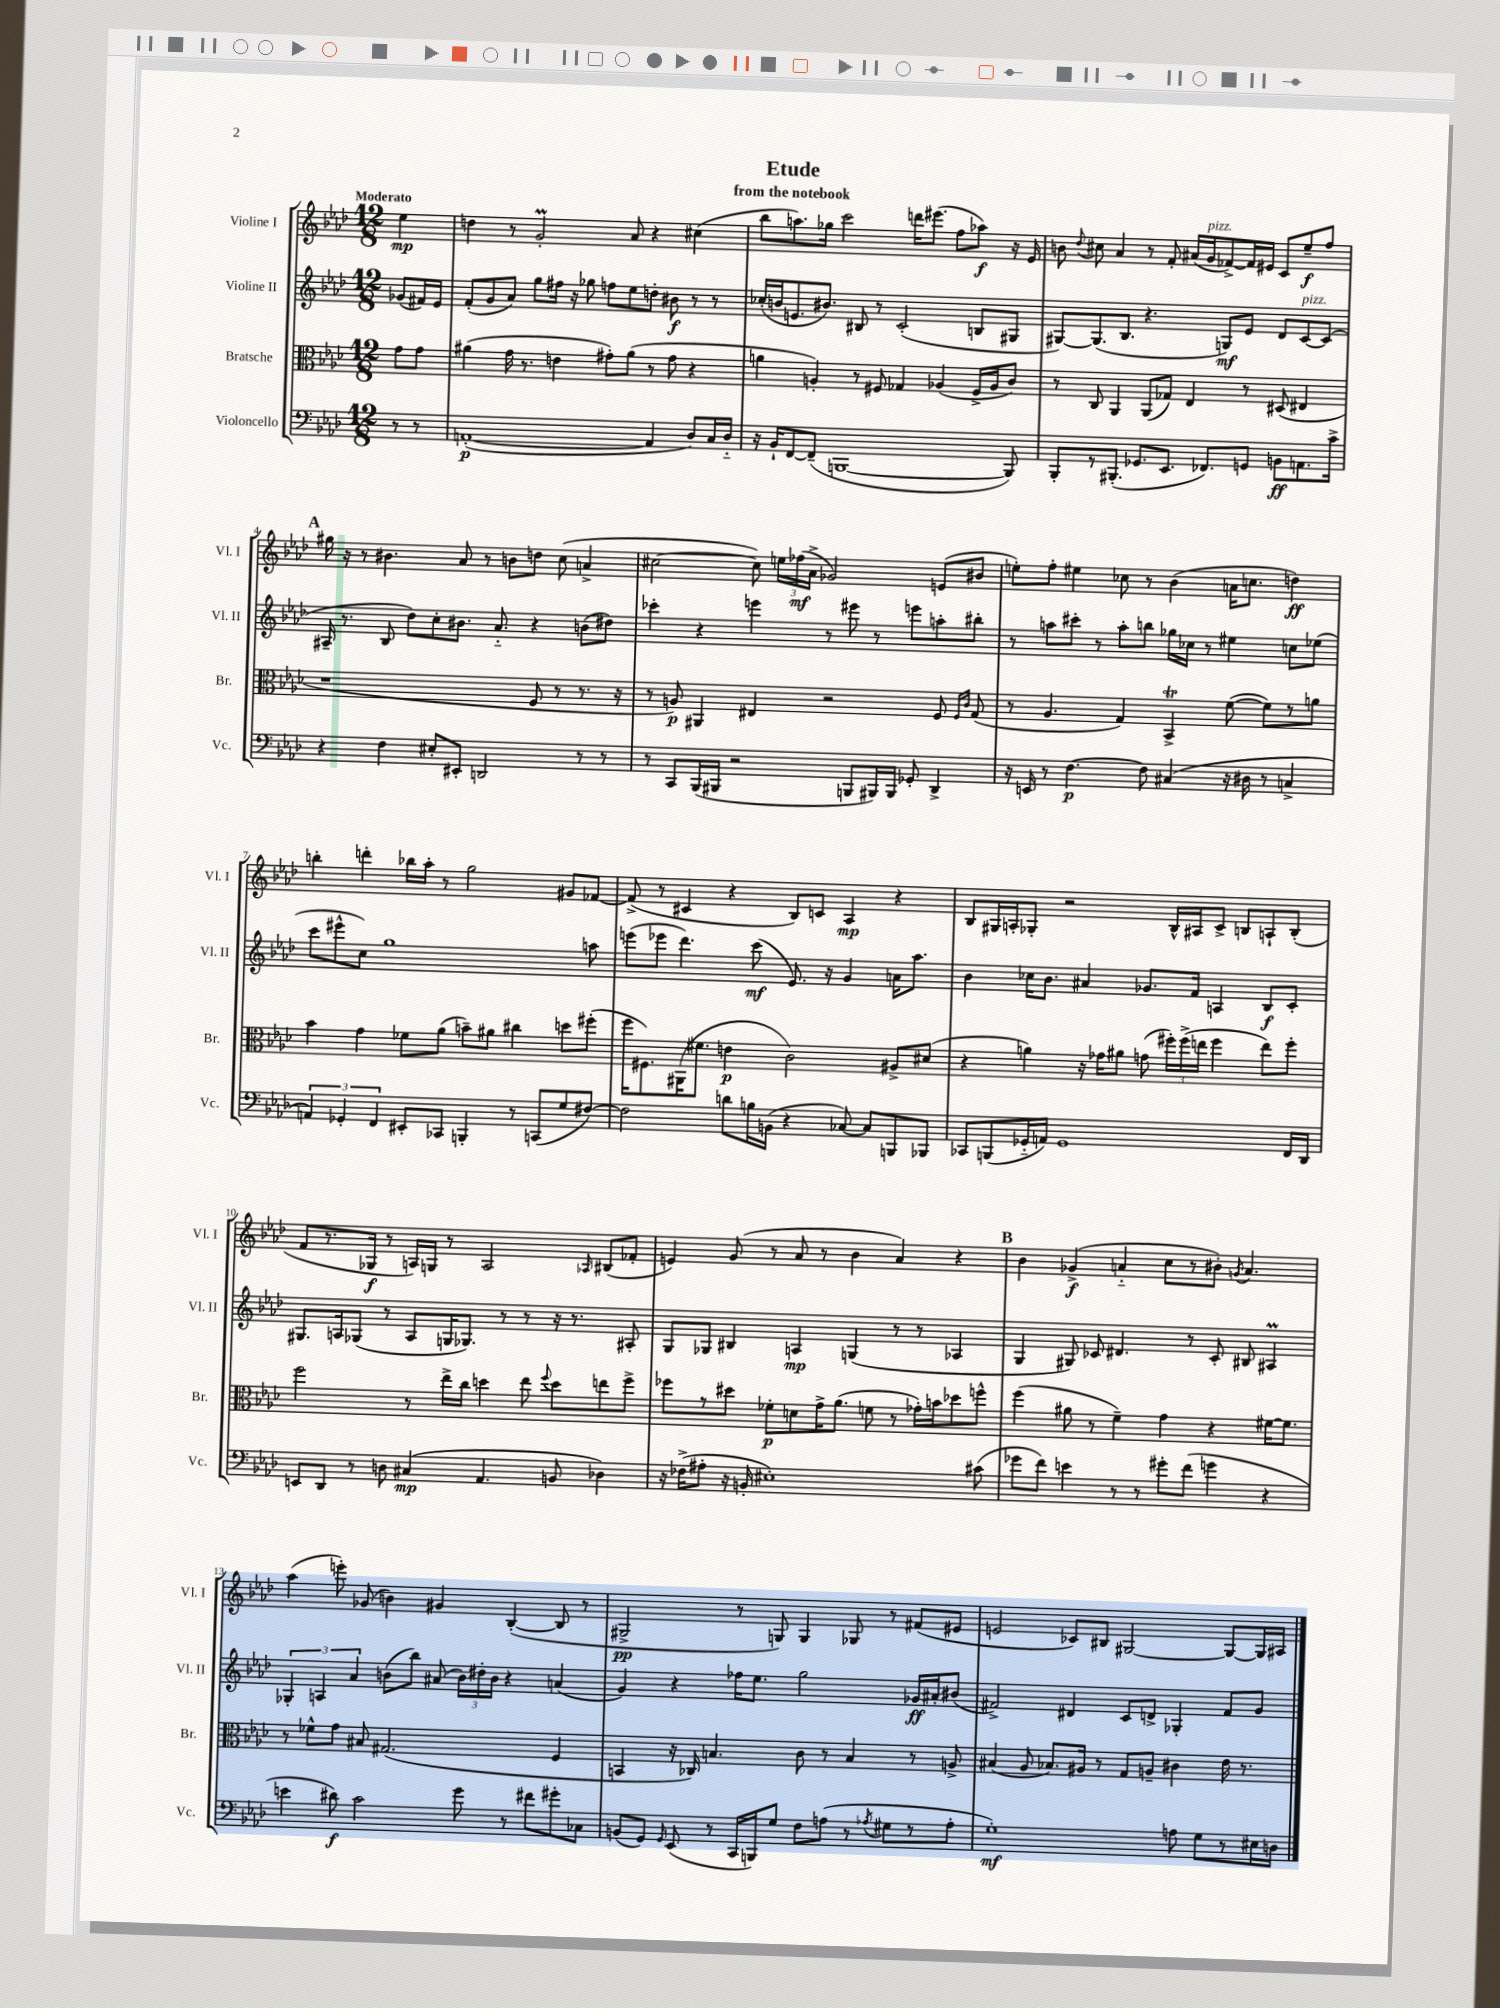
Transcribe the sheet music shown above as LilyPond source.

\header { title = "Etude" subtitle = "from the notebook" }
<<
\new StaffGroup <<
\new Staff = "s0" \with { instrumentName = "Violine I" shortInstrumentName = "Vl. I" } {
    \clef treble \key aes \major \numericTimeSignature \time 12/8 \partial 4 \tempo "Moderato"
    \autoBeamOff ees''4\mp |
    d''4 r8 g'2-.\prall aes'8 r4 cis''4( |
    bes''8[ a''8.) ges''16] c'''2 d'''16[ eis'''8.]( f''8[ aes''8]\f) r16 ees'16 |
    b'8 \appoggiatura { des''8 } cis''8 aes'4 r8 f'8-. ais'16[( g'16^\markup { \italic "pizz." } fes'8~->) fes'16 eis'16] c'8[ ees''8--\f f''8] |
    \mark \markup { \bold "A" } gis''16 r16 r8 bis'4. aes'8 r8 b'8[ d''8] c''8( a'4-> |
    cis''2~ cis''8) \tuplet 3/2 { e''16[ fes''16\mf( aes'16]-> } ges'2) e'8[( bis'8] |
    e''8[-.) f''8]-. eis''4 ces''8 r8 bes'4( a'16[ c''8.] d''4\ff) |
    b''4-. d'''4-. bes''16[ aes''16]-. r8 g''2 gis'8[ fes'8]~ |
    fes'8->( r8 cis'4 r4 bes8[) c'8] aes4\mp r4 |
    bes8[ gis16 a16-. ges8]-. r2 bes16[-^ ais16 c'8]-> b8[ a8-! b8]-.( |
    f'8[ r8. ges16]\f r8 a16[) g16] r8 a2 \grace { aes16 } bis8[( fes'8]-. |
    e'4) g'8( r8 aes'8 r8 bes'4 aes'4) r4 |
    \mark \markup { \bold "B" } bes'4 ges'4->\f( a'4-_ c''8[ r8 bis'8]-.) \acciaccatura { g'8 } a'4. |
    aes''4( e'''8-.) ges'8( b'4) gis'4 bes4~-.( bes8 r8 |
    gis2->\pp r8 g8) g4 ges8 r8 fis'8[( eis'8] |
    e'2 ces'8[) bis8] gis2~ gis8[~ gis16 ais16] \bar "|." |
}
\new Staff = "s1" \with { instrumentName = "Violine II" shortInstrumentName = "Vl. II" } {
    \clef treble \key aes \major \numericTimeSignature \time 12/8 \partial 4
    \autoBeamOff ges'8[( fis'16) ees'16] |
    f'8[-.( g'8 aes'8]) g''8[ fis''16] r16 ges''8 f''8[ ees''8 d''8]-. bis'8\f r8 r8 |
    ces''16[-.( b'16 e'8. bis'8.]) bis8 r8 c'2-.( b8[ gis8] |
    gis8[~) gis8.( bes8.] r4. g8[\mf) ees'8] des'8[ c'8~^\markup { \italic "pizz." } c'8]( |
    \mark \markup { \bold "A" } ais16-- r8. bes8 des''8[) c''8-. bis'8.] aes'8.-_ r4 b'8[( dis''8]) |
    ces'''4-. r4 e'''4 r8 eis'''8 r8 e'''8[ a''8-. bis''8]-. |
    r8 a''8[ cis'''8]-. r8 a''8[-. b''8] ges''16[ ces''16] r8 eis''4 c''8[ ees''8]( |
    c'''8[ eis'''8-^ c''8]) g''1 a''8 |
    e'''8[( ees'''8] des'''4.) c'''8\mf( ees'8.) r16 g'4 a'16[ aes''8.] |
    bes'4 ces''16[ bes'8.] ais'4 ges'8.[ f'16] a4 bes8[\f c'8]-. |
    gis8.[ a16 ges8]( r8 a8[ g16 ges8.]) r8 r8 r16 r8. ais8-. |
    g8[ ges8] bis4 a4\mp g4( r8 r8 aes4 |
    \mark \markup { \bold "B" } g4 gis8) ces'8 dis'4. r8 ces'8-. bis8 ais4\prall |
    \tuplet 3/2 { ges4-. a4 aes'4 } b'8[( bes''8]) ais'8( \tuplet 3/2 { b'16[) dis''16-. b'16] } r4 a'4( |
    g'4) r4 fes''16[ ees''8.] g''2 ges'16[\ff ais'16-. bis'8]( |
    fis'2->) dis'4 c'8[ d'8]-> ges4-. fis'8[ g'8] \bar "|." |
}
\new Staff = "s2" \with { instrumentName = "Bratsche" shortInstrumentName = "Br." } {
    \clef alto \key aes \major \numericTimeSignature \time 12/8 \partial 4
    \autoBeamOff g'8[ g'8] |
    ais'4( g'16 r8. e'4 gis'8[-.) ais'8]( r8 gis'8 r4 |
    a'4 a4-.) r8 fis8 ges4 aes4( fis16[-> aes16 c'8]) |
    r8 c8 aes,4 aes,8[( ges8]) ees4 r8 dis8( eis4 |
    \mark \markup { \bold "A" } r1 f8 r8 r8. r16 |
    r8 a8\p) ais,4 eis4 r2 f8 \grace { f16[ c'16] } g8( |
    r8 aes4. g4) bes,4->\trill f'8~( f'8[) r8 a'8] |
    bes'4 g'4 fes'8[ aes'8]( b'8[--) ais'8] cis''4 d''8[ fis''8]-.( |
    f''16[ fis8.) ais,16( fis'8.] e'4\p c'2) ais8[-> dis'8]( |
    r4 a'4) r16 ges'16[ ais'8] g'8( \tuplet 3/2 { fis''16[-.) fis''16->( e''16] } fis''4 e''8[) fis''8]-. |
    f''2 r8 ees''16[-> c''16] d''4 ees''8 \appoggiatura { f''8 } d''8[ e''8 f''8]-> |
    fes''8[ r8 dis''8] fes'8[-.\p d'8 g'16-> aes'8.]( f'8 r8 ges'16[-.) b'16 des''8 f''8]-^ |
    \mark \markup { \bold "B" } f''4( ais'8 r8 f'4--) g'4 r4 fis'16[~ fis'8.] |
    r8 fes'8[-^ g'8] bis8 gis2.( f4 |
    b,4 r16 ces16) b4. c'8 r8 b4 r8 a8-> |
    bis4( aes8 bes8.[) ais16] r8 g8[ a8]-- cis'4 ees'16 r8. \bar "|." |
}
\new Staff = "s3" \with { instrumentName = "Violoncello" shortInstrumentName = "Vc." } {
    \clef bass \key aes \major \numericTimeSignature \time 12/8 \partial 4
    \autoBeamOff r8 r8 |
    a,1~-.\p( a,4 des8[) c16 des16]-_ |
    r16 bes,16[-! f,8~ f,8]--( b,,1~ b,,8) |
    bes,,8[-. r8 bis,,8.]-.( ges,8.[ ees,8.] fes,8.[) g,8] b,8[\ff a,8. c'16]-> |
    \mark \markup { \bold "A" } r4 f4 eis8[-. eis,8]-. d,2 r8 r8 |
    r8 c,8[ bes,,16( bis,,16] r2 b,,8[ bis,,16) bis,,16] ges,8-. des,4-> |
    r16 e,16 r8 f4.~\p f8 cis4( r16 dis16 r8 c4-> |
    \tuplet 3/2 { a,4) ges,4-. f,4 } eis,8[-. ces,8] b,,4-. r8 c,8[( g8 fis8]~) |
    fis2 d'8[ b16 b,16]( r4 ces8~) ces8[ b,,8 bes,,8] |
    ces,8[ b,,8( ges,16-_ a,16]) ges,1 f,16[ des,16] |
    e,8[ des,8] r8 d8 cis4\mp( aes,4. b,8 des4) |
    r16 fes16[->( ais8]-. r16 b,16-. eis1-.) cis'8( |
    \mark \markup { \bold "B" } ges'8[ f'8]) e'4 r8 r8 gis'8[-. f'8]( g'4 r4 |
    e'4 dis'8\f) c'2 g'8 r8 fis'8[ gis'8-. ces8] |
    b,8[( g,8]) \grace { g,16 } ees,8( r8 c,16[ b,,16) g8] f8[ a8]( r8 \acciaccatura { aes8 } gis8[ r8 aes8]-. |
    g1-.\mf) a8 g8[ r8 eis16 d16] \bar "|." |
}
>>
>>
